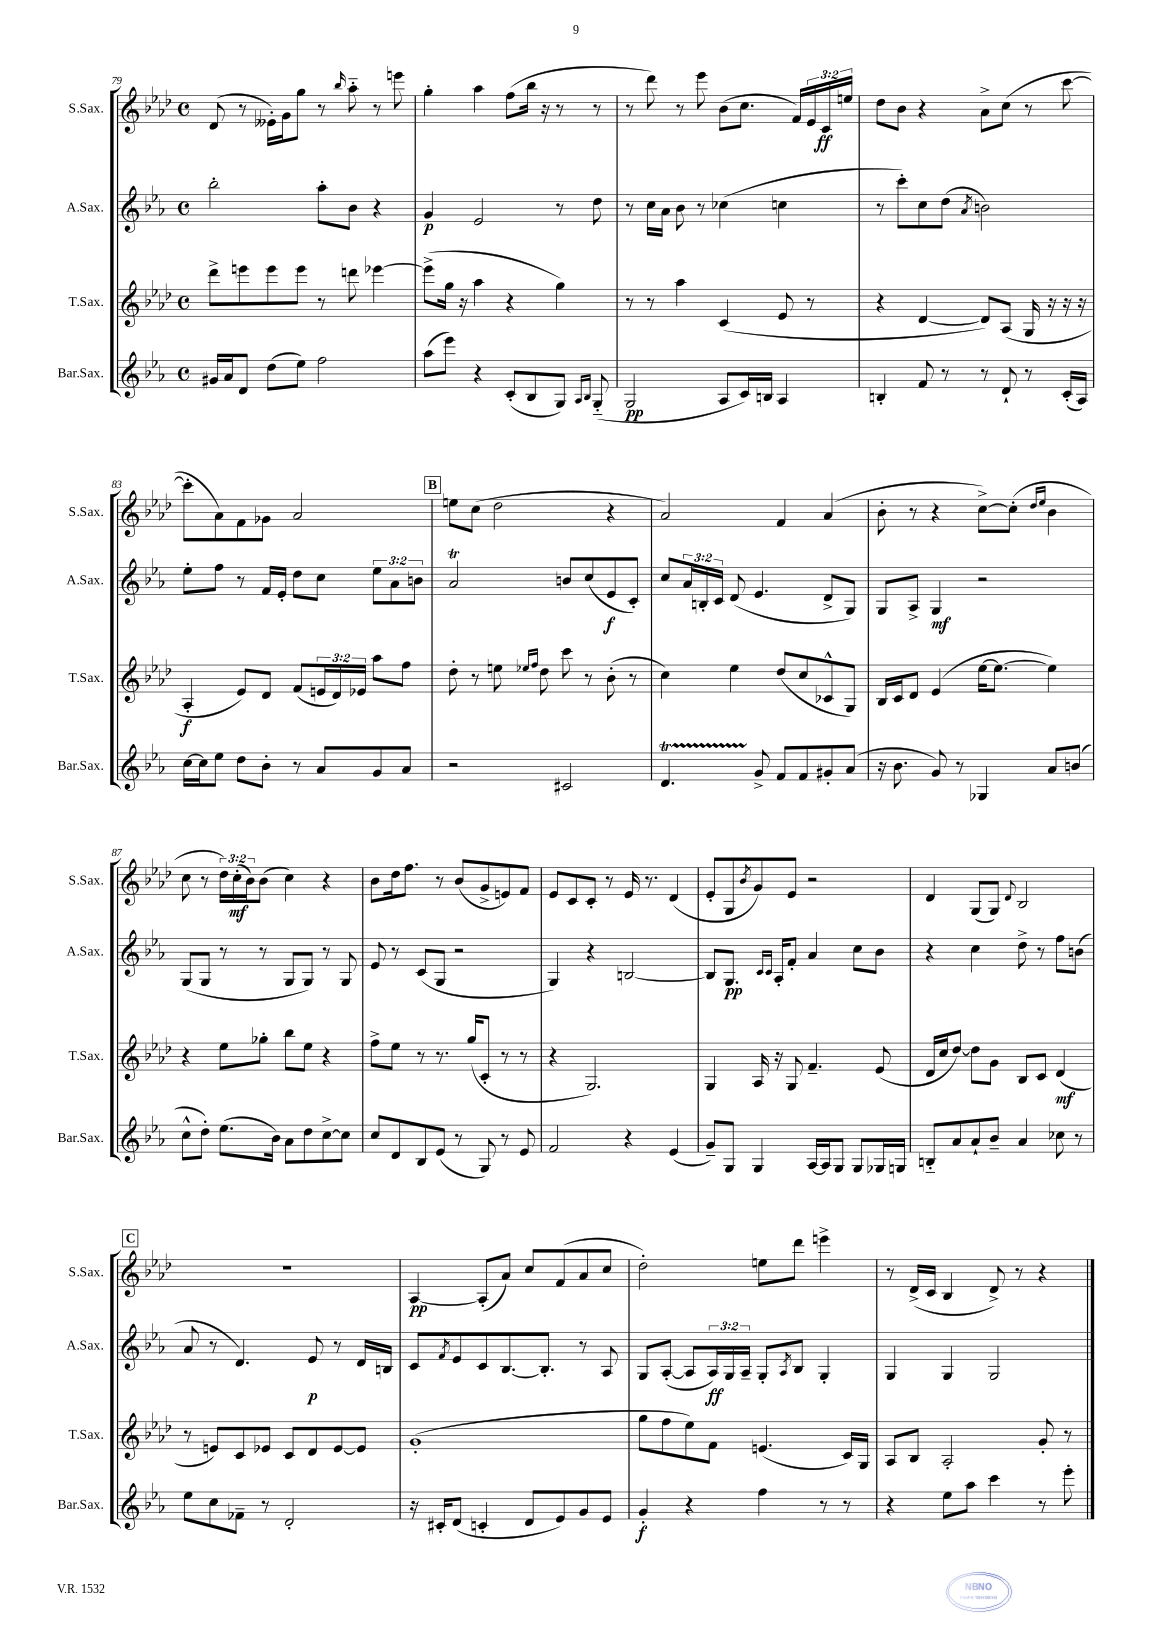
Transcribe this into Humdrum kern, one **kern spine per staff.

**kern	**kern	**kern	**kern
*staff4	*staff3	*staff2	*staff1
*clefG2	*clefG2	*clefG2	*clefG2
*k[b-e-a-]	*k[b-e-a-d-]	*k[b-e-a-]	*k[b-e-a-d-]
*M4/4	*M4/4	*M4/4	*M4/4
*met(c)	*met(c)	*met(c)	*met(c)
16g#	8ddd-^	2bb-'	(8d-
16a-	.	.	.
8d	8eee	.	8r
(8dd	8eee	.	16e--')
.	.	.	16g
8ee-)	8eee	.	8gg
2ff	8r	8aa-'	8r
.	.	.	16qqbb-
.	8ddd	8b-	8aa-'~
.	[4eee-	4r	8r
.	.	.	8eee
=	=	=	=
(8aa-	(8eee-^]	4g	4gg'
8eee-)	16gg	.	.
.	16r	.	.
4r	4aa-	2e-	4aa-
(8c'	4r	.	(8ff
8B-	.	.	16bb-
.	.	.	16r
8G)	4gg)	8r	8r
16qqA-	.	.	.
16qqB-	.	.	.
(8G'~	.	8dd	8r
=	=	=	=
2G	8r	8r	8r
.	8r	16cc	8ddd-)
.	.	16a-	.
.	4aa-	8b-	8r
.	.	8r	8eee-
8A-	(4c	(4cc-	(8b-
16c)	.	.	8.cc
16B	.	.	.
4A-	8e-	4cc	.
.	.	.	16f)
.	8r	.	24e-
.	.	.	24c
.	.	.	24ee
=	=	=	=
4B'	4r	8r	8dd-
.	.	8ccc')	8b-
8f	[4d-	8cc	4r
8r	.	(8dd	.
.	.	8qa-	.
8r	8d-])	2b)	8a-^
8d`	(8A-	.	(8cc
8r	16G	.	8r
.	16r	.	.
(16c'	16r	.	[8ccc
16A-)	16r	.	.
=	=	=	=
[16cc	4A-'	8ee-'	8ccc']
16cc]	.	.	.
8ee-	.	8ff	8a-)
8dd	8e-)	8r	8f
8b-'	8d-	16f	8g-
.	.	16e-'	.
8r	(8f	8dd	2a-
8a-	24e	8cc	.
.	24d-)	.	.
.	24e-	.	.
8g	8aa-	12ee-	.
.	.	12a-	.
8a-	8ff	.	.
.	.	12b	.
=	=	=	=
2r	8dd-'	2a-	8ee
.	8r	.	(8cc
.	8ee	.	2dd-
.	16qqee-	.	.
.	16qqff	.	.
.	8dd-	.	.
2c#	8ccc	8b	.
.	8r	(8cc	.
.	(8b-'	8e-	4r
.	8r	8c')	.
=	=	=	=
4.d	4cc)	8cc	2a-)
.	.	24a-	.
.	.	24B'	.
.	.	24c	.
.	4ee-	(8d	.
8g^	.	4.e-	.
8f	(8dd-	.	4f
8f	8cc	.	.
8g#'	8c-^^	8d^	(4a-
(8a-	8G)	8G)	.
=	=	=	=
16r	16B-	8G	8b-'
8.b-	16c	.	.
.	8d-	8A-^	8r
8g)	(4e-	4G	4r
8r	.	.	.
4G-	[16ee-	2r	[8cc^)
.	8.ee-_	.	.
.	.	.	(8cc']
.	.	.	16qqdd-
.	.	.	16qqee-
8a-	4ee-])	.	4b-
(8b	.	.	.
=	=	=	=
8cc^^	4r	(8G	8cc
8dd')	.	8G	8r
(8.ee-	8ee-	8r	24dd-)
.	.	.	(24cc'
.	.	.	24b-)
.	8gg-'	8r	(8b-
16b-)	.	.	.
8a-	8bb-	8G	4cc)
8dd	8ee-	8G)	.
[8cc^	4r	8r	4r
8cc]	.	8G	.
=	=	=	=
8cc	8ff^	8e-	8b-
8d	8ee-	8r	16dd-
.	.	.	8.ff
8B-	8r	(8c	.
(8e-	8.r	8G	8r
8r	.	2r	(8b-
.	(16gg	.	.
8G)	8c'	.	8g^
8r	8r	.	8e)
8e-	8r	.	8f
=	=	=	=
2f	4r	4G)	8e-
.	.	.	8c
.	2.G)	4r	8c'
.	.	.	8r
4r	.	[2B	16e-
.	.	.	8.r
(4e-	.	.	(4d-
=	=	=	=
8g~)	4G	8B]	8e-'
8G	.	8.G	8G
.	.	.	8qb-
4G	16A-	.	8g)
.	.	16qqc	.
.	.	16qqc	.
.	16r	16A-'	.
.	8G	8f'	8e-
[16A-	4.f~	4a-	2r
16A-]	.	.	.
8G	.	.	.
8G	.	8cc	.
16G-	(8e-	8b-	.
16G	.	.	.
=	=	=	=
8B'~	16d-	4r	4d-
.	16cc	.	.
8a-	[8dd-)	.	.
8a-`	8dd-]	4cc	(8G
8b-~	8g	.	8G)
.	.	.	8qqd-
4a-	8B-	8dd^	2B-
.	8c	8r	.
8cc-	(4d-	8ff	.
8r	.	(8b	.
=	=	=	=
8ee-	8r	8a-	1r
8cc	8e)	8r	.
8f-~	8c	4.d)	.
8r	8e-	.	.
2d'	8c	.	.
.	8d-	8e-	.
.	[8e-	8r	.
.	8e-]	16d	.
.	.	16B	.
=	=	=	=
16r	(1g'	8c	[4A-
16c#'	.	.	.
.	.	8qf	.
(8d	.	8e-	.
4c'	.	8c	(8A-']
.	.	[8.B-	8a-)
8d	.	.	8cc
.	.	8.B-']	.
8e-)	.	.	(8f
8g	.	8r	8a-
8e-	.	8A-	8cc
=	=	=	=
4g'	8gg	8G	2dd-')
.	8ff	([8A-'	.
4r	8ee-)	8A-]	.
.	8f	24A-)	.
.	.	24G	.
.	.	24A-~	.
4ff	(4.e	8G'	8ee
.	.	8qA-	.
.	.	8B-	8ddd-
8r	.	4G'	4eee^
8r	16c)	.	.
.	16G	.	.
=	=	=	=
4r	8A-	4G	8r
.	8B-	.	(16d-^
.	.	.	16c
8ee-	2A-'	4G	4B-
8aa-	.	.	.
4ccc	.	2G	8d-^)
.	.	.	8r
8r	8g'	.	4r
8eee-'	8r	.	.
==	==	==	==
*-	*-	*-	*-
